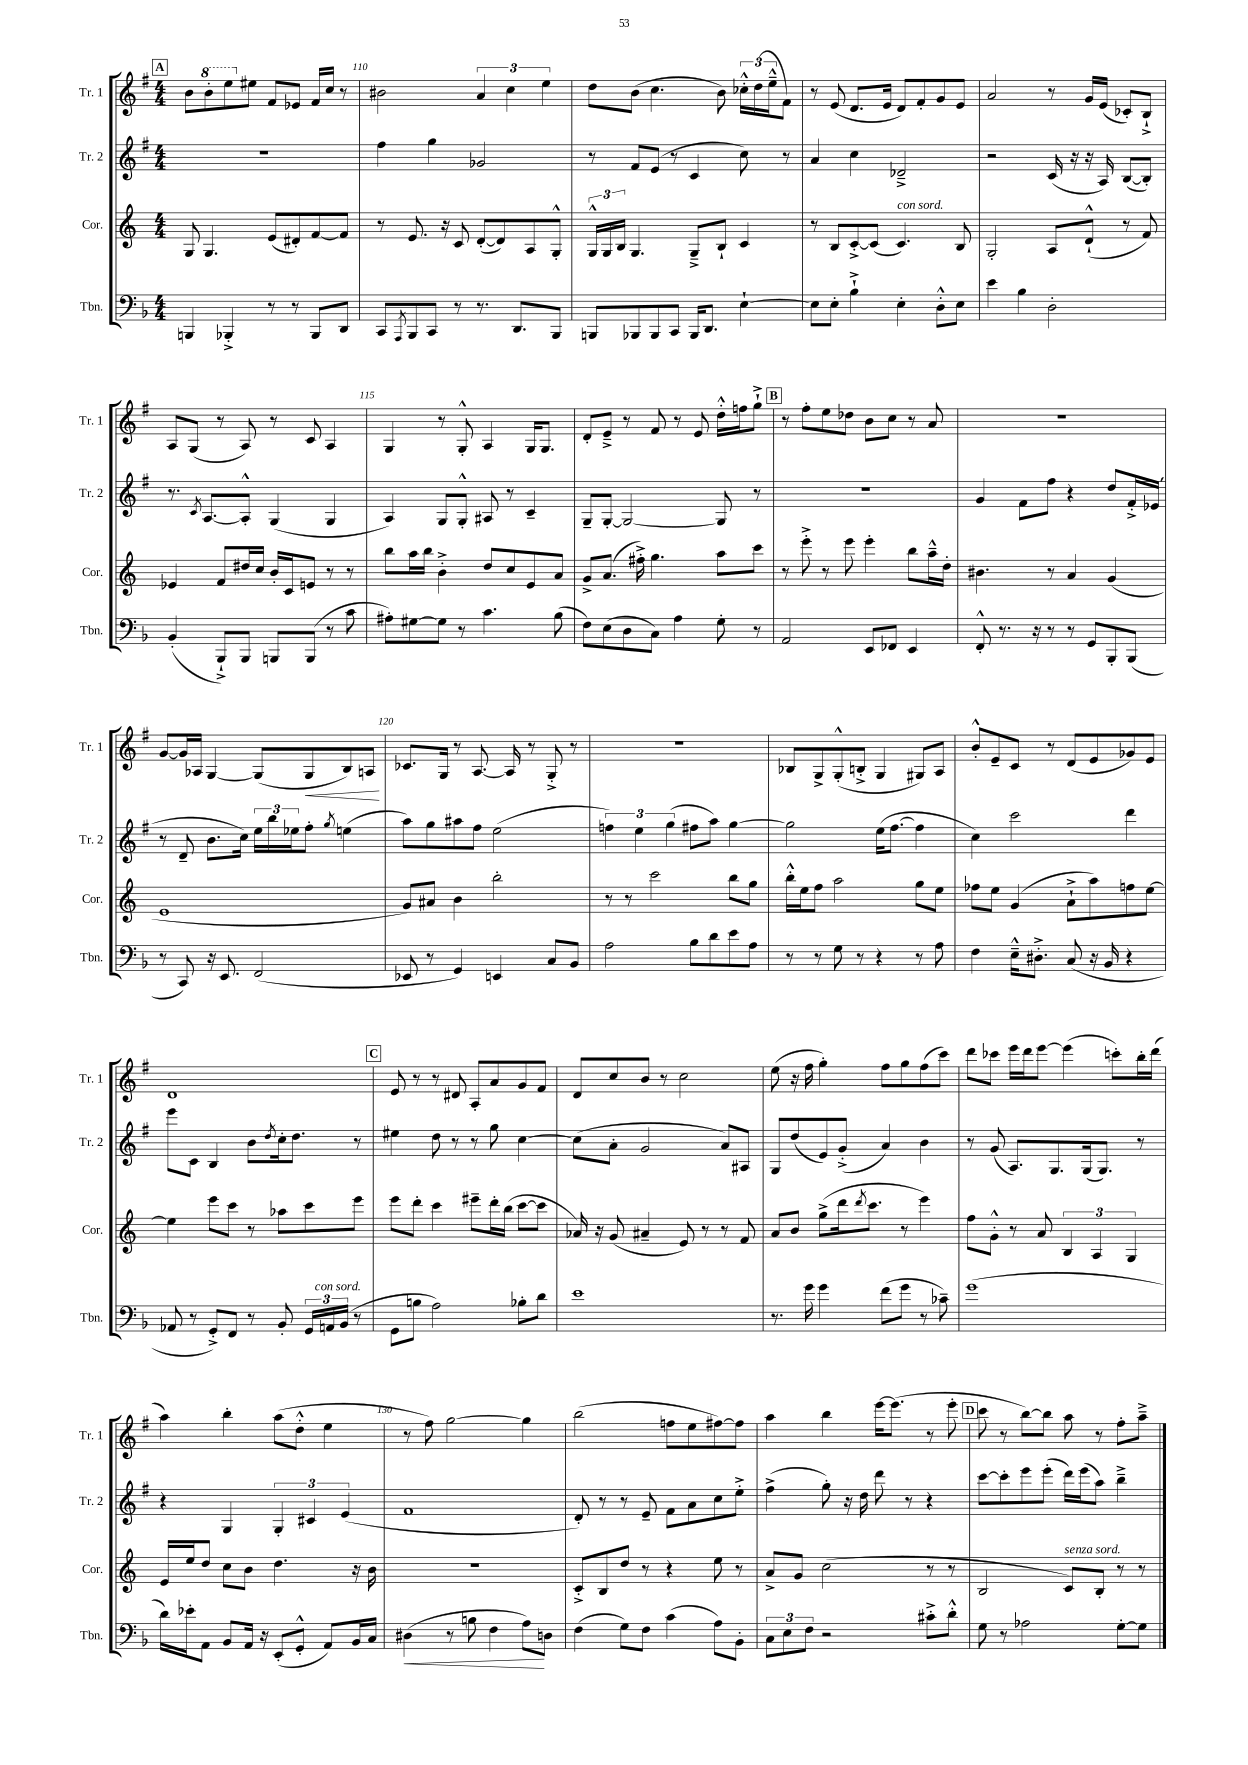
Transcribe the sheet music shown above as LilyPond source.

<<
\new StaffGroup <<
\new Staff = "s0" \with { instrumentName = "Tr. 1" shortInstrumentName = "Tr. 1" } {
    \clef treble \key g \major \numericTimeSignature \time 4/4
    \mark \markup { \box "A" } b'8 \ottava #1 b''8-. e'''8 \ottava #0 eis''8 fis'8 ees'8 fis'16 c''16 r8 |
    bis'2 \tuplet 3/2 { a'4 c''4 e''4 } |
    d''8 b'8( c''4. b'8) \tuplet 3/2 { ces''16-.-^ d''16( e''16---^ } fis'8) |
    r8 e'8( d'8. e'16 d'8) fis'8-. g'8 e'8 |
    a'2 r8 g'16 e'16( ces'8-.) b8-!-> |
    a8 g8( r8 a8) r8 c'8 a4 |
    g4 r8 g8-.-^ a4 g16 g8. |
    d'8-. e'8---> r8 fis'8 r8 e'8 d''16-.-^ f''16 g''8-!-> |
    \mark \markup { \box "B" } r8 fis''8-. e''8 des''8 b'8 c''8 r8 a'8 |
    R1 |
    g'8~ g'16 aes16 g4~ g8( g8\< b8) a8\! |
    ces'8. g16 r8 a8.~ a16 r8 g8-.-> r8 |
    R1 |
    bes8 g8-> g8-.-^( b8-.-> g4 gis8) a8 |
    b'8-.-^ e'8-- c'8 r8 d'8( e'8 ges'8) e'8 |
    d'1 |
    \mark \markup { \box "C" } e'8 r8 r8 dis'8 a8-. a'8 g'8 fis'8 |
    d'8 c''8 b'8 r8 c''2 |
    e''8( r16 fis''16 g''4-.) fis''8 g''8 fis''8( c'''8) |
    d'''8 ces'''8 e'''16 d'''16 e'''8~ e'''4( c'''8-.) b''16-. d'''16( |
    a''4) b''4-. a''8( d''8-.-^ e''4 |
    r8 fis''8) g''2~ g''4 |
    b''2( f''8 e''8 fis''8~) fis''8 |
    a''4 b''4 e'''16~ e'''8.( r8 e'''8-. |
    \mark \markup { \box "D" } c'''8 r8 b''8~) b''8 a''8 r8 fis''8-. a''8---> \bar "|." |
}
\new Staff = "s1" \with { instrumentName = "Tr. 2" shortInstrumentName = "Tr. 2" } {
    \clef treble \key g \major \numericTimeSignature \time 4/4
    \mark \markup { \box "A" } R1 |
    fis''4 g''4 ges'2 |
    r8 fis'8 e'8( r8 c'4 c''8) r8 |
    a'4 c''4 des'2---> |
    r2 c'16( r16 r16 a16) b8~( b8-.) |
    r8. \acciaccatura { c'8 } a8.~ a8-.-^ g4( g4 |
    a4) g8 g8-.-^ ais8 r8 c'4-- |
    g8-- g8~-. g2~ g8 r8 |
    \mark \markup { \box "B" } r1 |
    g'4 fis'8 fis''8 r4 d''8 fis'16-.-> ees'16( |
    r8 d'8-- b'8. c''16) \tuplet 3/2 { e''16 b''16 ees''16 } fis''8-. \acciaccatura { g''8 } e''4( |
    a''8) g''8 ais''8 fis''8 e''2( |
    \tuplet 3/2 { f''4) e''4 g''4( } fis''8 a''8) g''4~ |
    g''2 e''16( fis''8.~ fis''4 |
    c''4) c'''2 d'''4 |
    e'''8 c'8 b4 b'8 \acciaccatura { d''8 } c''16-. d''8. r8 |
    \mark \markup { \box "C" } eis''4 d''8 r8 r8 g''8 c''4~ |
    c''8( a'8-. g'2 a'8) ais8 |
    g8 d''8( e'8) g'8-.->( a'4) b'4 |
    r8 g'8( a8.) g8. g16( g8.) r8 |
    r4 g4 \tuplet 3/2 { g4-. cis'4 e'4( } |
    fis'1 |
    d'8-.) r8 r8 e'8-- fis'8 a'8 c''8 e''8-.-> |
    fis''4->( g''8-.) r16 d''16 d'''8 r8 r4 |
    \mark \markup { \box "D" } c'''8~ c'''8-. e'''8 e'''8-.( d'''16) e'''16( a''8) b''4---> \bar "|." |
}
\new Staff = "s2" \with { instrumentName = "Cor." shortInstrumentName = "Cor." } {
    \clef treble \key c \major \numericTimeSignature \time 4/4
    \mark \markup { \box "A" } g8 g4. e'8( dis'8-.) f'8~ f'8 |
    r8 e'8. r16 c'8 d'8~-.( d'8) a8 g8-.-^ |
    \tuplet 3/2 { g16-^ g16 b16 } g4. g8---> b8-! c'4 |
    r8 b8 c'8~-.-> c'8( c'4.^\markup { \italic "con sord." }) b8 |
    g2-. a8 d'8-!-^( r8 f'8) |
    ees'4 f'8 dis''16 c''16 b'16-. c'16 e'8 r8 r8 |
    b''8 a''16 b''16 b'4-.-> d''8 c''8 e'8 a'8 |
    g'8-> a'8.( fis''16-.->) g''4. a''8 c'''8 |
    \mark \markup { \box "B" } r8 e'''8-.-> r8 e'''8 e'''4-. b''8 a''16---^ d''16-. |
    bis'4. r8 a'4 g'4( |
    e'1 |
    g'8) ais'8 b'4 b''2-. |
    r8 r8 c'''2 b''8 g''8 |
    b''16-.-^ e''16 f''8 a''2 g''8 e''8 |
    fes''8 e''8 g'4( a'8-!-> a''8) f''8 e''8~ |
    e''4 e'''8 c'''8 r8 aes''8 c'''8 e'''8 |
    \mark \markup { \box "C" } e'''8 d'''8-. c'''4 eis'''8-- d'''16-. b''16( c'''8~ c'''8 |
    aes'16) r16 g'8( ais'4-- e'8) r8 r8 f'8 |
    a'8 b'8 g''8->( d'''16 \acciaccatura { d'''8 } c'''8. r8 e'''4) |
    f''8 g'8-.-^ r8 a'8 \tuplet 3/2 { b4 a4 g4 } |
    e'16 e''16 d''8 c''8 b'8 d''4. r16 b'16 |
    R1 |
    c'8-.-> b8 d''8 r8 r4 e''8 r8 |
    a'8-> g'8 c''2( r8 r8 |
    \mark \markup { \box "D" } b2 c'8^\markup { \italic "senza sord." }) b8-. r8 r8 \bar "|." |
}
\new Staff = "s3" \with { instrumentName = "Tbn." shortInstrumentName = "Tbn." } {
    \clef bass \key f \major \numericTimeSignature \time 4/4
    \mark \markup { \box "A" } b,,4 bes,,4-.-> r8 r8 bes,,8 d,8 |
    c,8 \acciaccatura { a,,8 } bes,,8 c,8 r8 r8. d,8. bes,,8 |
    b,,8 bes,,8 bes,,8 c,8 bes,,16 d,8. e4~-! |
    e8 e8-. bes4-!-> e4-. d8-.-^ e8 |
    e'4 bes4 d2-. |
    bes,4-.( bes,,8-!->) bes,,8 b,,8 b,,8( r8 c'8 |
    ais8-.) gis8~ gis8 r8 c'4. bes8( |
    f8) e8( d8 c8) a4 g8-. r8 |
    \mark \markup { \box "B" } a,2 e,8 fes,8 e,4 |
    f,8-.-^ r8. r16 r8 r8 g,8 bes,,8-. bes,,8( |
    r8 c,8) r16 e,8. f,2( |
    ees,8 r8 g,4) e,4 c8 bes,8 |
    a2 bes8 d'8 e'8 a8 |
    r8 r8 g8 r8 r4 r8 a8 |
    f4 e16---^ dis8.-.-> c8( r16 bes,16 r4 |
    aes,8 r8 g,8-.->) f,8 r8 bes,8-. \tuplet 3/2 { g,16 a,16^\markup { \italic "con sord." } bes,16( } r8 |
    \mark \markup { \box "C" } g,8 b8 a2) bes8-. d'8 |
    e'1 |
    r8. g'16 g'4 f'8( g'8 r8 ces'8--) |
    g'1( |
    d'16) ees'16-. a,8 bes,8 a,16 r16 e,8-.( g,8-.-^ a,8) bes,16 c16 |
    dis4\<( r8 b8 f4 a8\!) d8 |
    f4( g8) f8 c'4( a8) bes,8-. |
    \tuplet 3/2 { c8 e8 f8 } r2 cis'8-.-> d'8-.-^ |
    \mark \markup { \box "D" } g8 r8 aes2 g8~-. g8 \bar "|." |
}
>>
>>
\layout { \context { \Score currentBarNumber = #109 \override BarNumber.break-visibility = ##(#f #t #t) barNumberVisibility = #(every-nth-bar-number-visible 5) } }
